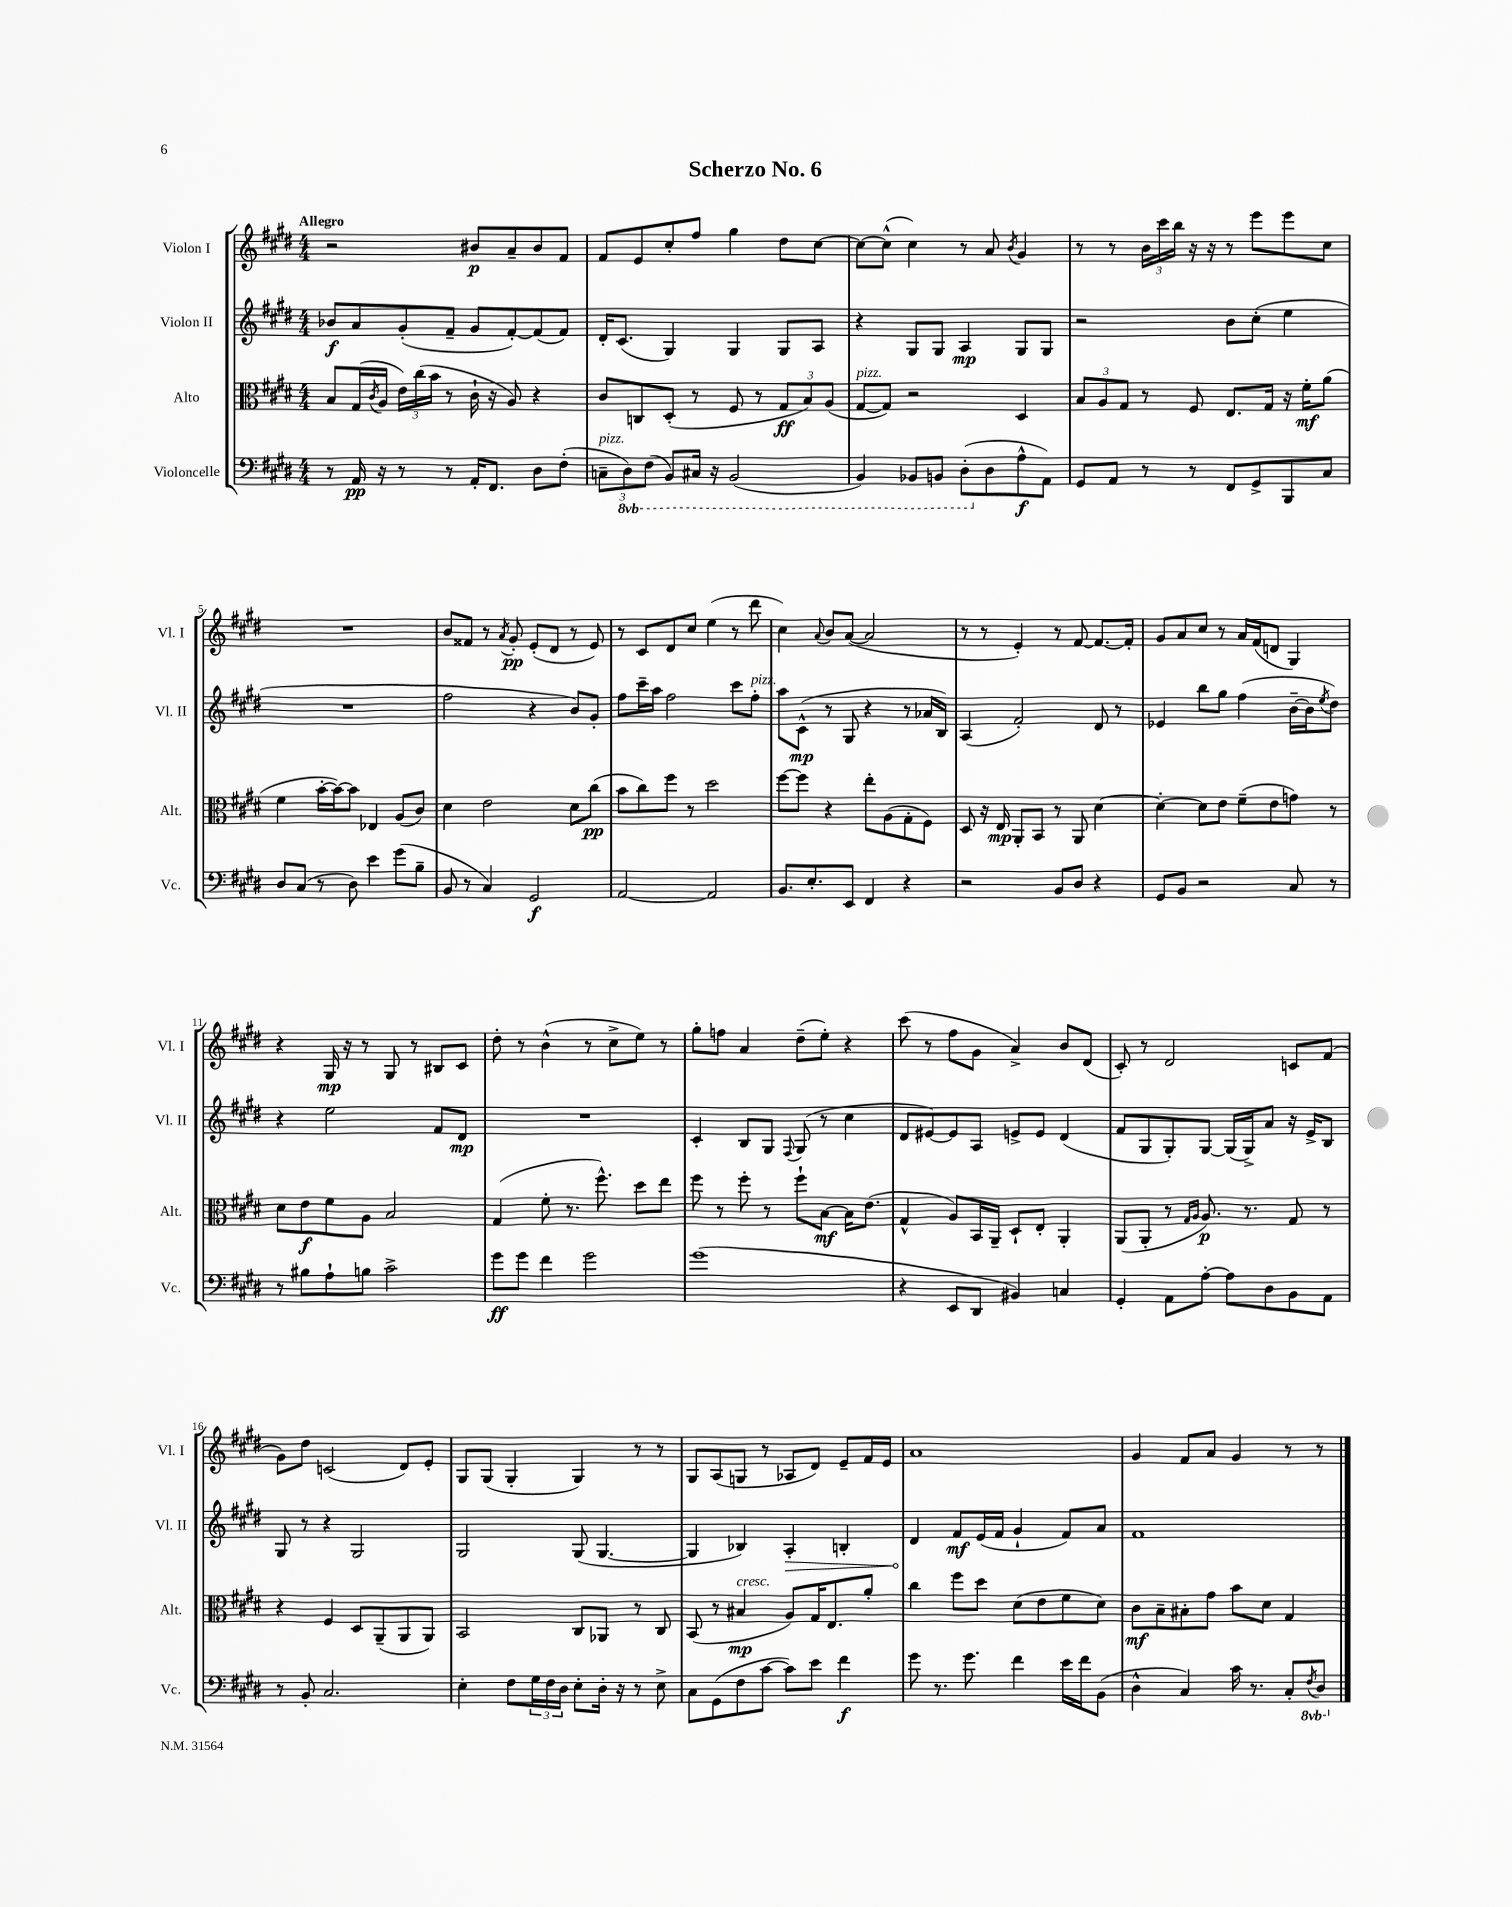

**kern	**kern	**kern	**kern
*staff4	*staff3	*staff2	*staff1
*clefF4	*clefC3	*clefG2	*clefG2
*k[f#c#g#d#]	*k[f#c#g#d#]	*k[f#c#g#d#]	*k[f#c#g#d#]
*M4/4	*M4/4	*M4/4	*M4/4
8r	8B/L	8b-/L	2r
16AA/	(16G#/L	8a/	.
.	8qc#/	.	.
16r	16A/JJ	.	.
8r	24e\LL)	(8g#'/	.
.	(24cc#\	.	.
.	24b\JJ	.	.
8r	8r	8f#~/J	.
16AA'/LK	16c#`\	8g#/L	8b#/L
8.FF#/J	16r	.	.
.	8A/)	[8f#'/)	8a~/
8D#\L	4r	(8f#/]	8b#/
(8F#'\J	.	8f#/J)	8f#/J
=	=	=	=
12C~\L	8c#/L	16d#'/LK	8f#/L
.	.	(8.c#/J	.
12DD#\)	.	.	.
.	8C/	.	8e/
(12FF#\J	.	.	.
8BBB/L)	(8D#'/J	4G#/)	8cc#'/
16CC#/Jk	8r	.	8ff#/J
16r	.	.	.
(2BBB/	8F#/	4G#/	4gg#\
.	8r	.	.
.	12G#/L	8G#/L	8dd#\L
.	12B/)	.	.
.	.	8A/J	[8cc#\J
.	(12A/J	.	.
=	=	=	=
4BBB/)	[8G#/L	4r	8cc#\_L
.	8G#/]J)	.	(8cc#^^\]J
8BBB-/L	2r	8G#/L	4cc#\)
8BBB/J	.	8G#/J	.
(8DD#'\L	.	4A/	8r
8D#\	.	.	8a/
.	.	.	8qb/
8A^^\	4D#/	8G#/L	4g#/
8AA\J)	.	8G#/J	.
=	=	=	=
8GG#/L	12B/L	2r	8r
.	12A/	.	.
8AA/J	.	.	8r
.	12G#/J	.	.
8r	8r	.	24b\LL
.	.	.	24ccc#\
.	.	.	24bb\JJ
8r	8F#/	.	16r
.	.	.	16r
8FF#/L	8.E/L	8b\L	8r
8GG#^/	.	(8cc#'\J	8eee\L
.	16G#/Jk	.	.
8BBB/	16r	4ee\	8eee\
.	16f#'\LK	.	.
8C#/J	(8a\J	.	8cc#\J
=	=	=	=
8D#/L	4f#\	1r	1r
(8C#/J	.	.	.
8r	[16b'\LL	.	.
.	16b\_J)	.	.
8D#\)	8b\]J	.	.
4e\	4E-/	.	.
(8g#\L	(8A/L	.	.
8B~\J	8c#/J)	.	.
=	=	=	=
8BB/	4d#\	2ff#\	8b/L
8r	.	.	8f##/J
4C#/)	2e\	.	8r
.	.	.	8qa/
.	.	.	8g#'/
2GG#/	.	4r	(8e'/L
.	.	.	8d#/J
.	8d#\L	8b/L)	8r
.	(8cc#\J	8g#'/J	8e/)
=	=	=	=
[2AA/	8b\L	8ff#\L	8r
.	8cc#\)	16ccc#~\L	8c#/L
.	.	16aa\JJ	.
.	8ff#\J	2ff#\	8d#/
.	8r	.	8cc#/J
2AA/]	2dd#\	.	(4ee\
.	.	8ccc#\L	8r
.	.	8ff#'\J	8ddd#\
=	=	=	=
8.BB/L	[8ff#\L	8aa\L	4cc#\)
.	8ff#\]J	(8c#^^\J	.
8.E'/	.	.	.
.	.	.	8qqa/
.	4r	8r	8b/L
8EE/J	.	8G#/	([8a/J
4FF#/	8ee'\L	4r	2a/]
.	(8A\	.	.
4r	8G#'\	8r	.
.	8F#\J)	16a-/LL	.
.	.	16B/JJ)	.
=	=	=	=
2r	8D#/	(4A/	8r
.	16r	.	8r
.	16E/	.	.
.	8AA'/L	2f#'/)	4e'/)
.	8BB/J	.	.
8BB/L	8r	.	8r
8D#/J	8AA/	.	[8f#/
4r	[4d#\	8d#/	8.f#/_L
.	.	8r	.
.	.	.	16f#'/]Jk
=	=	=	=
8GG#/L	4d#'\_	4e-/	8g#/L
8BB/J	.	.	8a/
2r	8d#\]L	8bb\L	8cc#/J
.	8e\J	8gg#\J	8r
.	(8f#~\L	(4ff#\	16a/LL
.	.	.	(16f#/J
.	8e\	.	8d/J
8C#/	8g\J)	[16b~\LL	4G#/)
.	.	16b\]J	.
.	.	8qee/	.
8r	8r	8dd#\J)	.
=	=	=	=
8r	8d#\L	4r	4r
8B#\L	8e\	.	.
8A`\	8f#\	2ee\	16G#/
.	.	.	16r
8B\J	8A\J	.	8r
2c#^\	2B/	.	8G#/
.	.	.	8r
.	.	8f#/L	8B#/L
.	.	8d#/J	8c#/J
=	=	=	=
8g#\L	(4G#/	1r	8dd#'\
8g#\J	.	.	8r
4f#\	8f#'\	.	(4b^^\
.	8.r	.	.
2g#\	.	.	8r
.	8.ff#^^\)	.	.
.	.	.	8cc#^\L
.	8dd#\L	.	8ee\J)
.	8ee\J	.	8r
=	=	=	=
(1g#	8ff#\	4c#'/	8gg#'\L
.	8r	.	8ff\J
.	8ff#'\	8B/L	4a/
.	8r	8G#/J	.
.	.	8qqF#/	.
.	8ff#`\L	(8G#/	(8dd#~\L
.	[8B\J	8r	8ee'\J)
.	16B\]LK	4cc#\	4r
.	(8.e\J	.	.
=	=	=	=
4r	4G#^^/	8d#/L	(8ccc#\
.	.	[8e#/)	8r
8EE/L	8A/L)	8e#/]	8ff#\L
8DD#/J	16BB/L	8A/J	8g#\J
.	16AA~/JJ	.	.
4BB#/)	8D#`/L	8e^/L	4a^/)
.	8E'/J	8e/J	.
4C/	4AA'/	(4d#/	8b/L
.	.	.	(8d#/J
=	=	=	=
4GG#'/	(8AA/L	8f#/L	8c#'/)
.	8AA'/J	8G#/	8r
8AA\L	8r	8G#'/)	2d#/
.	16qqG#/LL	.	.
.	16qqA/JJ	.	.
[8A'\J	8.A/)	[8G#/J	.
8A\]L	.	(16G#/]LL	.
.	8.r	16G#^/J)	.
8D#\	.	8a/J	.
8BB\	8G#/	16r	8c/L
.	.	16e^/LK	.
8AA\J	8r	8B/J	(8f#/J
=	=	=	=
8r	4r	8G#/	8g#\L)
8BB'/	.	8r	8dd#\J
2.C#/	4F#/	4r	(2c/
.	8D#/L	2G#/	.
.	(8AA~/	.	.
.	8AA/	.	8d#/L)
.	8AA/J)	.	8e'/J
=	=	=	=
4E'\	2BB/	2G#/	8G#/L
.	.	.	(8G#/J
8F#\L	.	.	4G#'/
24G#\L	.	.	.
24F#\	.	.	.
24D#\JJ	.	.	.
8E'\L	8C#/L	(8G#/	4G#/)
16D#'\Jk	8AA-/J	[4.G#/	.
16r	.	.	.
8r	8r	.	8r
8E^\	8C#/	.	8r
=	=	=	=
8C#\L	(8BB/	4G#/]	8G#/L
(8GG#\	8r	.	(8A/
8F#\	4B#/	4B-/)	8G/J
[8c#\J	.	.	8r
8c#\]L)	8A/L)	4A'/	8A-/L
8e\J	16G#/K	.	8d#/J)
.	8.E/	.	.
4f#\	.	4B'/	8e~/L
.	8a'/J	.	16f#/L
.	.	.	16e/JJ
=	=	=	=
8g#\	4cc#\	4d#/	1a
8.r	.	.	.
.	8ff#\L	8f#/L	.
8.g#\	.	.	.
.	8dd#\J	(16e/L	.
.	.	16f#/JJ	.
4f#\	(8d#\L	4g#`/	.
.	8e\	.	.
16e\LL	8f#\	8f#/L)	.
16f#\J	.	.	.
(8BB\J	8d#\J)	8a/J	.
=	=	=	=
4D#^^\	8c#\L	1f#	4g#/
.	8B~\	.	.
4C#/)	8B#'\	.	8f#/L
.	8g#\J	.	8a/J
16c#\	8b\L	.	4g#/
8.r	.	.	.
.	8d#\J	.	.
8C#'/L	4G#/	.	8r
8qFF#/	.	.	.
8DD#/J	.	.	8r
==	==	==	==
*-	*-	*-	*-
